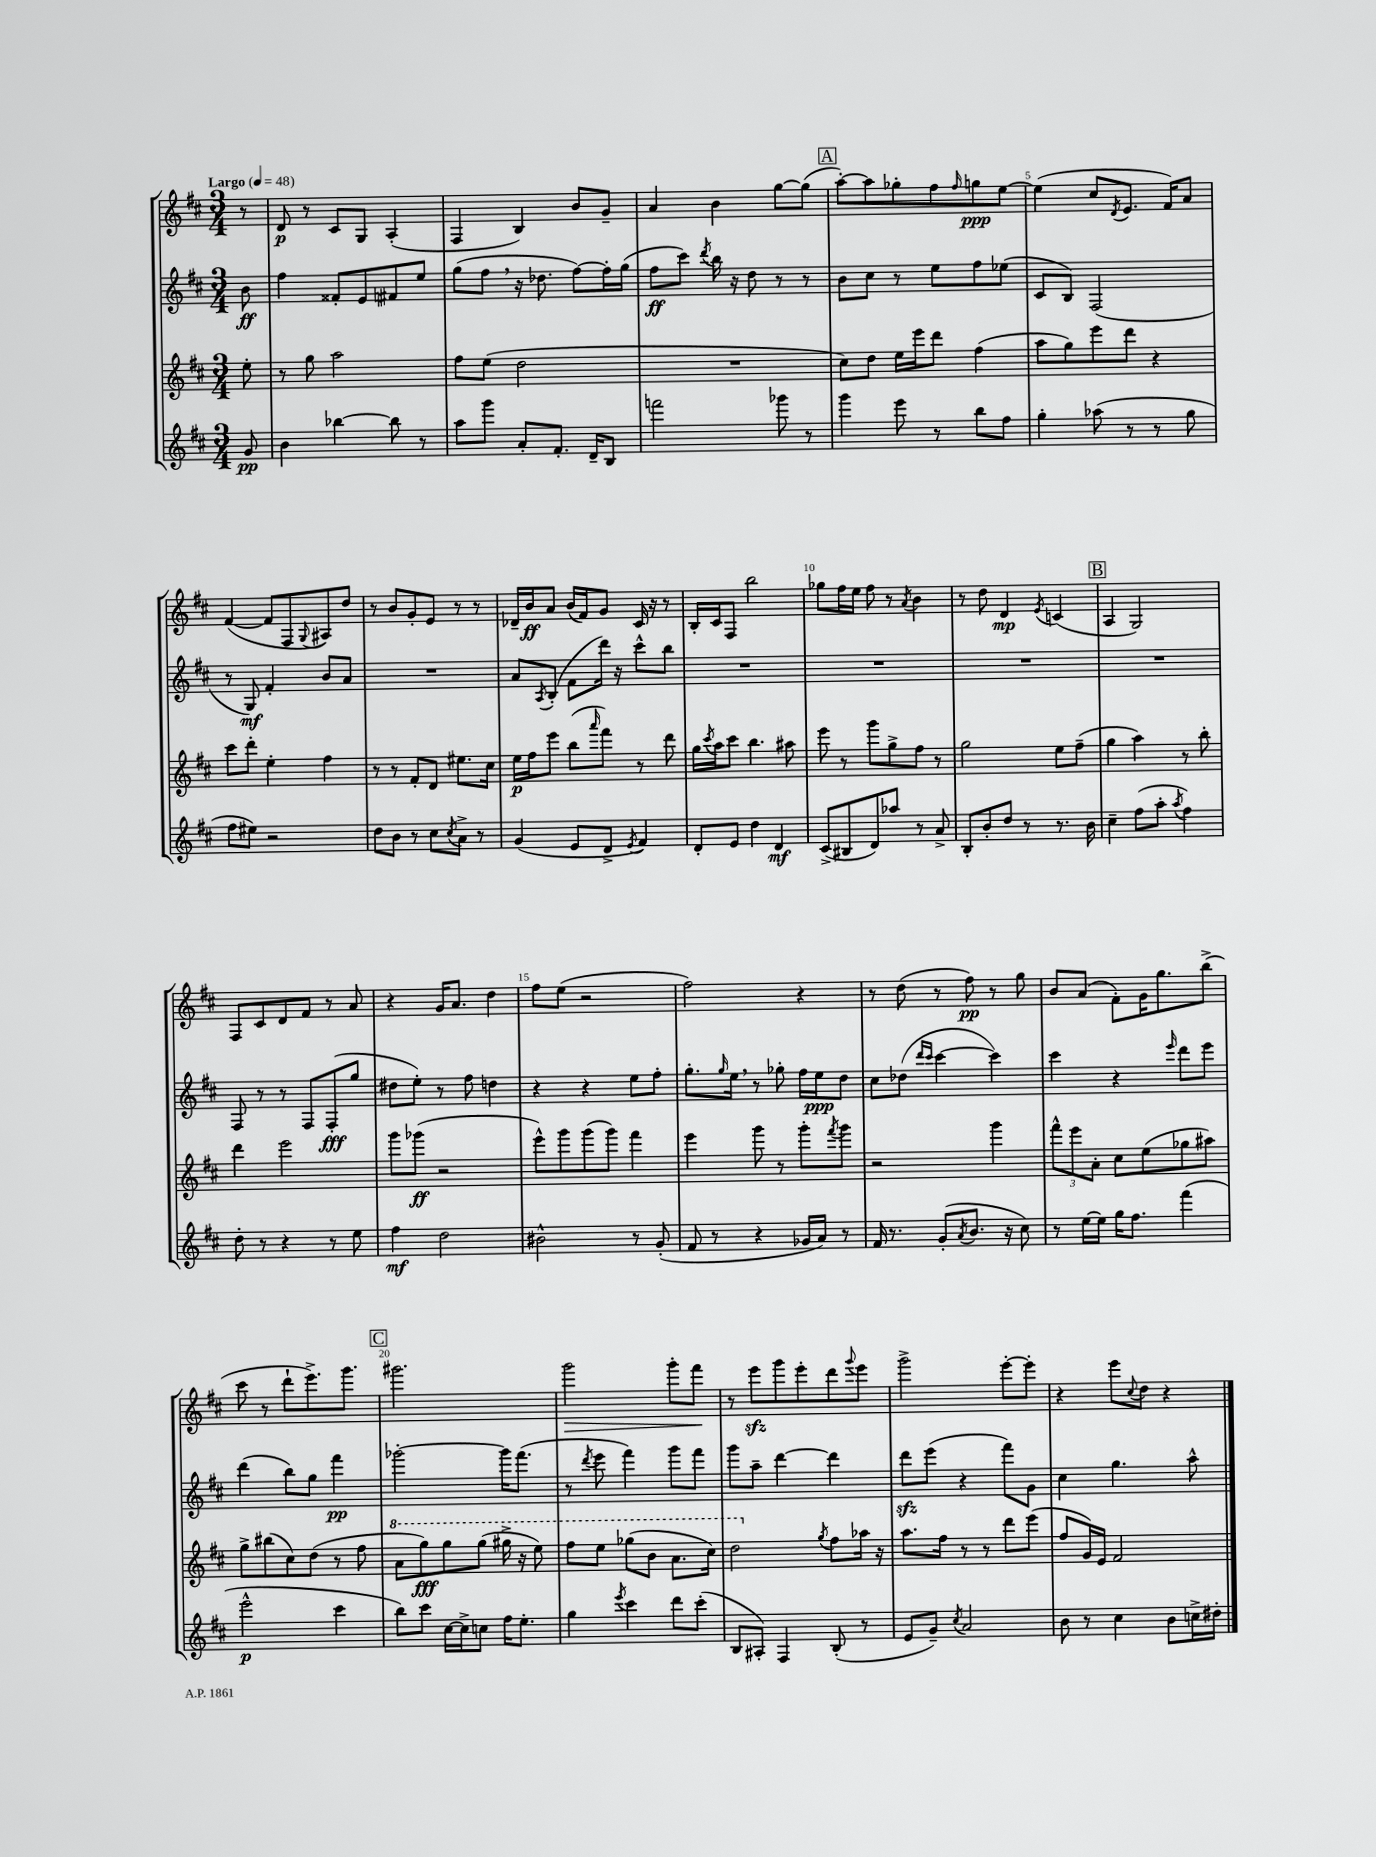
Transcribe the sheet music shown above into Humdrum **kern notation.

**kern	**kern	**kern	**kern
*staff4	*staff3	*staff2	*staff1
*clefG2	*clefG2	*clefG2	*clefG2
*k[f#c#]	*k[f#c#]	*k[f#c#]	*k[f#c#]
*M3/4	*M3/4	*M3/4	*M3/4
*MM48	*MM48	*MM48	*MM48
8g	8ee'	8b	8r
=	=	=	=
4b	8r	4ff#	8d
.	8gg	.	8r
[4bb-	2aa	8f##'	8c#
.	.	8e	8G
8bb-]	.	8f#	(4A'
8r	.	8ee	.
=	=	=	=
8aa	8ff#	(8gg	4F#
8ggg	(8ee	8ff#	.
8a'	2dd	16r	4B)
.	.	8.dd-	.
8.f#'	.	.	.
.	.	[8ff#)	8b
16d~	.	.	.
8B	.	16ff#']	8g~
.	.	(16gg	.
=	=	=	=
2fff	2.r	8ff#	4a
.	.	8ccc#)	.
.	.	8qddd	.
.	.	16bb	4b
.	.	16r	.
.	.	8dd	.
8ggg-	.	8r	[8gg
8r	.	8r	(8gg]
=	=	=	=
4ggg	8cc#)	8b	[8aa')
.	8dd	8cc#	8aa]
8eee	16ee	8r	8gg-'
.	16eee	.	.
8r	8ddd	8ee	8ff#
.	.	.	16qqff#
8bb	(4ff#	8ff#	8gg
8ff#	.	(8ee-	[8ee
=	=	=	=
4gg'	8aa	8c#	(4ee]
.	8gg)	8B)	.
(8aa-	8eee	(2F#	8cc#
.	.	.	8qd
8r	8ddd	.	8.e
8r	4r	.	.
.	.	.	16f#)
8gg	.	.	8a
=	=	=	=
8ff#	8ccc#	8r	([4f#
8ee#)	8ddd'	8G)	.
2r	4ee'	4f#'	8f#]
.	.	.	8F#
.	.	.	8qqG
.	4ff#	8b	8A#)
.	.	8a	8dd
=	=	=	=
8dd	8r	2.r	8r
8b	8r	.	8b
8r	8f#'	.	8g'
8cc#	8d	.	8e
8qcc#	.	.	.
8a^	8.ee#	.	8r
8r	.	.	8r
.	16cc#	.	.
=	=	=	=
(4g	16ee	8a	16d-~
.	16ff#	.	16b
.	.	8qA	.
.	8eee	(8B'	8a
8e	(8bb	8f#	(16b
.	.	.	16f#)
.	16qqaaa	.	.
8d^	8fff#)	16ddd)	8g
.	.	16r	.
8qe	.	.	.
4f#)	8r	8ccc#^^	16c#
.	.	.	16r
.	8ddd	8bb	8r
=	=	=	=
8d'	16gg	2.r	16B'
.	8qccc#	.	.
.	16aa	.	16c#
8e	8ccc#	.	8F#
4dd	4.bb	.	2bb
4d	.	.	.
.	8aa#	.	.
=	=	=	=
(8c#^	8eee	2.r	8gg-
8B#	8r	.	16ff#
.	.	.	16ee
8d)	8ggg	.	8ff#
8aa-	8gg^	.	8r
.	.	.	8qa
8r	8ff#	.	4b
8a^	8r	.	.
=	=	=	=
8B'	2gg	2.r	8r
8b'	.	.	8dd
8dd	.	.	4d
8r	.	.	.
.	.	.	8qe
8.r	8ee	.	(4c
.	(8ff#~	.	.
16b	.	.	.
=	=	=	=
4cc#~	4gg	2.r	4A
(8ff#	4aa)	.	2G)
8aa'	.	.	.
8qaa	.	.	.
4ff#)	8r	.	.
.	8bb'	.	.
=	=	=	=
8dd'	4ddd	8F#	8F#
8r	.	8r	8c#
4r	2eee	8r	8d
.	.	8F#	8f#
8r	.	(8F#'	8r
8ee	.	8gg	8a
=	=	=	=
4ff#	8ggg	8dd#	4r
.	(8ggg-	8ee')	.
2dd	2r	8r	16g
.	.	.	8.a
.	.	8ff#	.
.	.	4dd	4dd
=	=	=	=
2b#^^	8eee^^)	4r	8ff#
.	8ggg	.	(8ee
.	(8ggg	4r	2r
.	8ggg)	.	.
8r	4fff#	8ee	.
(8g'	.	8ff#'	.
=	=	=	=
8f#	4eee	8.gg'	2ff#)
8r	.	.	.
.	.	16qqgg	.
.	.	16ee	.
4r	8ggg	8r	.
.	8r	8gg-'	.
16g-	8ggg'	16ff#	4r
16a)	.	16ee	.
.	8qfff#	.	.
8r	8ggg	8dd	.
=	=	=	=
16f#	2r	8cc#	8r
8.r	.	.	.
.	.	(8dd-	(8dd
.	.	16qqddd	.
.	.	16qqccc#	.
(8g'	.	[4ccc#	8r
8qa	.	.	.
8.b	.	.	8ff#)
.	4ggg	4ccc#])	8r
16r	.	.	.
8cc#)	.	.	8gg
=	=	=	=
8r	12fff#^^	4ccc#	8b
.	12eee	.	.
[16ee	.	.	(8a
.	12a'	.	.
16ee]	.	.	.
16gg	8cc#	4r	8f#')
8.ff#	.	.	.
.	(8ee	.	16g
.	.	.	8.gg
.	.	16qqeee	.
(4fff#	8gg-	8ddd	.
.	8aa#)	8eee	(8bb^
=	=	=	=
2eee^^	8gg^	(4ddd	8ccc#
.	(8bb#	.	8r
.	8cc#)	8bb)	8ddd`
.	(8dd	8gg	8.eee^)
4ccc#	8r	4fff#	.
.	.	.	8.ggg
.	8ff#	.	.
=	=	=	=
8bb)	8aa	[2ggg-'	2.ggg#
8ccc#	8ggg)	.	.
[16cc#	8ggg	.	.
16cc#^]	.	.	.
8cc	(8ggg	.	.
16ff#	16ggg#^	16ggg-]	.
8.ee'	16r	(8.fff#	.
.	8eee)	.	.
=	=	=	=
4gg	8fff#	8r	2ggg
.	.	8qddd	.
.	8eee	8eee	.
8qeee	.	.	.
4ccc#	(8ggg-	4fff#)	.
.	8bb	.	.
8ddd	8.aa	8ggg	8ggg'
(8ccc#'	.	8fff#	8fff#
.	16ccc#)	.	.
=	=	=	=
8B	2ddd	8ggg	8r
8A#')	.	8aa~	8eee
4F#	.	[4ddd	8ggg
.	.	.	8eee'
.	8qgg	.	.
(8B'	8ff#	4ddd]	8ddd
.	.	.	8qqggg
8r	16aa-	.	8eee
.	16r	.	.
=	=	=	=
8e	8.aa	8ddd	2ggg^
8g~)	.	(8eee	.
.	16ff#	.	.
8qcc#	.	.	.
2a	8r	4r	.
.	8r	.	.
.	8ddd	8fff#)	[8eee'
.	(8eee	8g	8eee']
=	=	=	=
8b	8ff#	4cc#	4r
8r	16g)	.	.
.	16e	.	.
4cc#	2f#	4.gg	8eee
.	.	.	8qqcc#
.	.	.	8dd
8b	.	.	4r
16cc^	.	8aa^^	.
16dd#'	.	.	.
==	==	==	==
*-	*-	*-	*-
